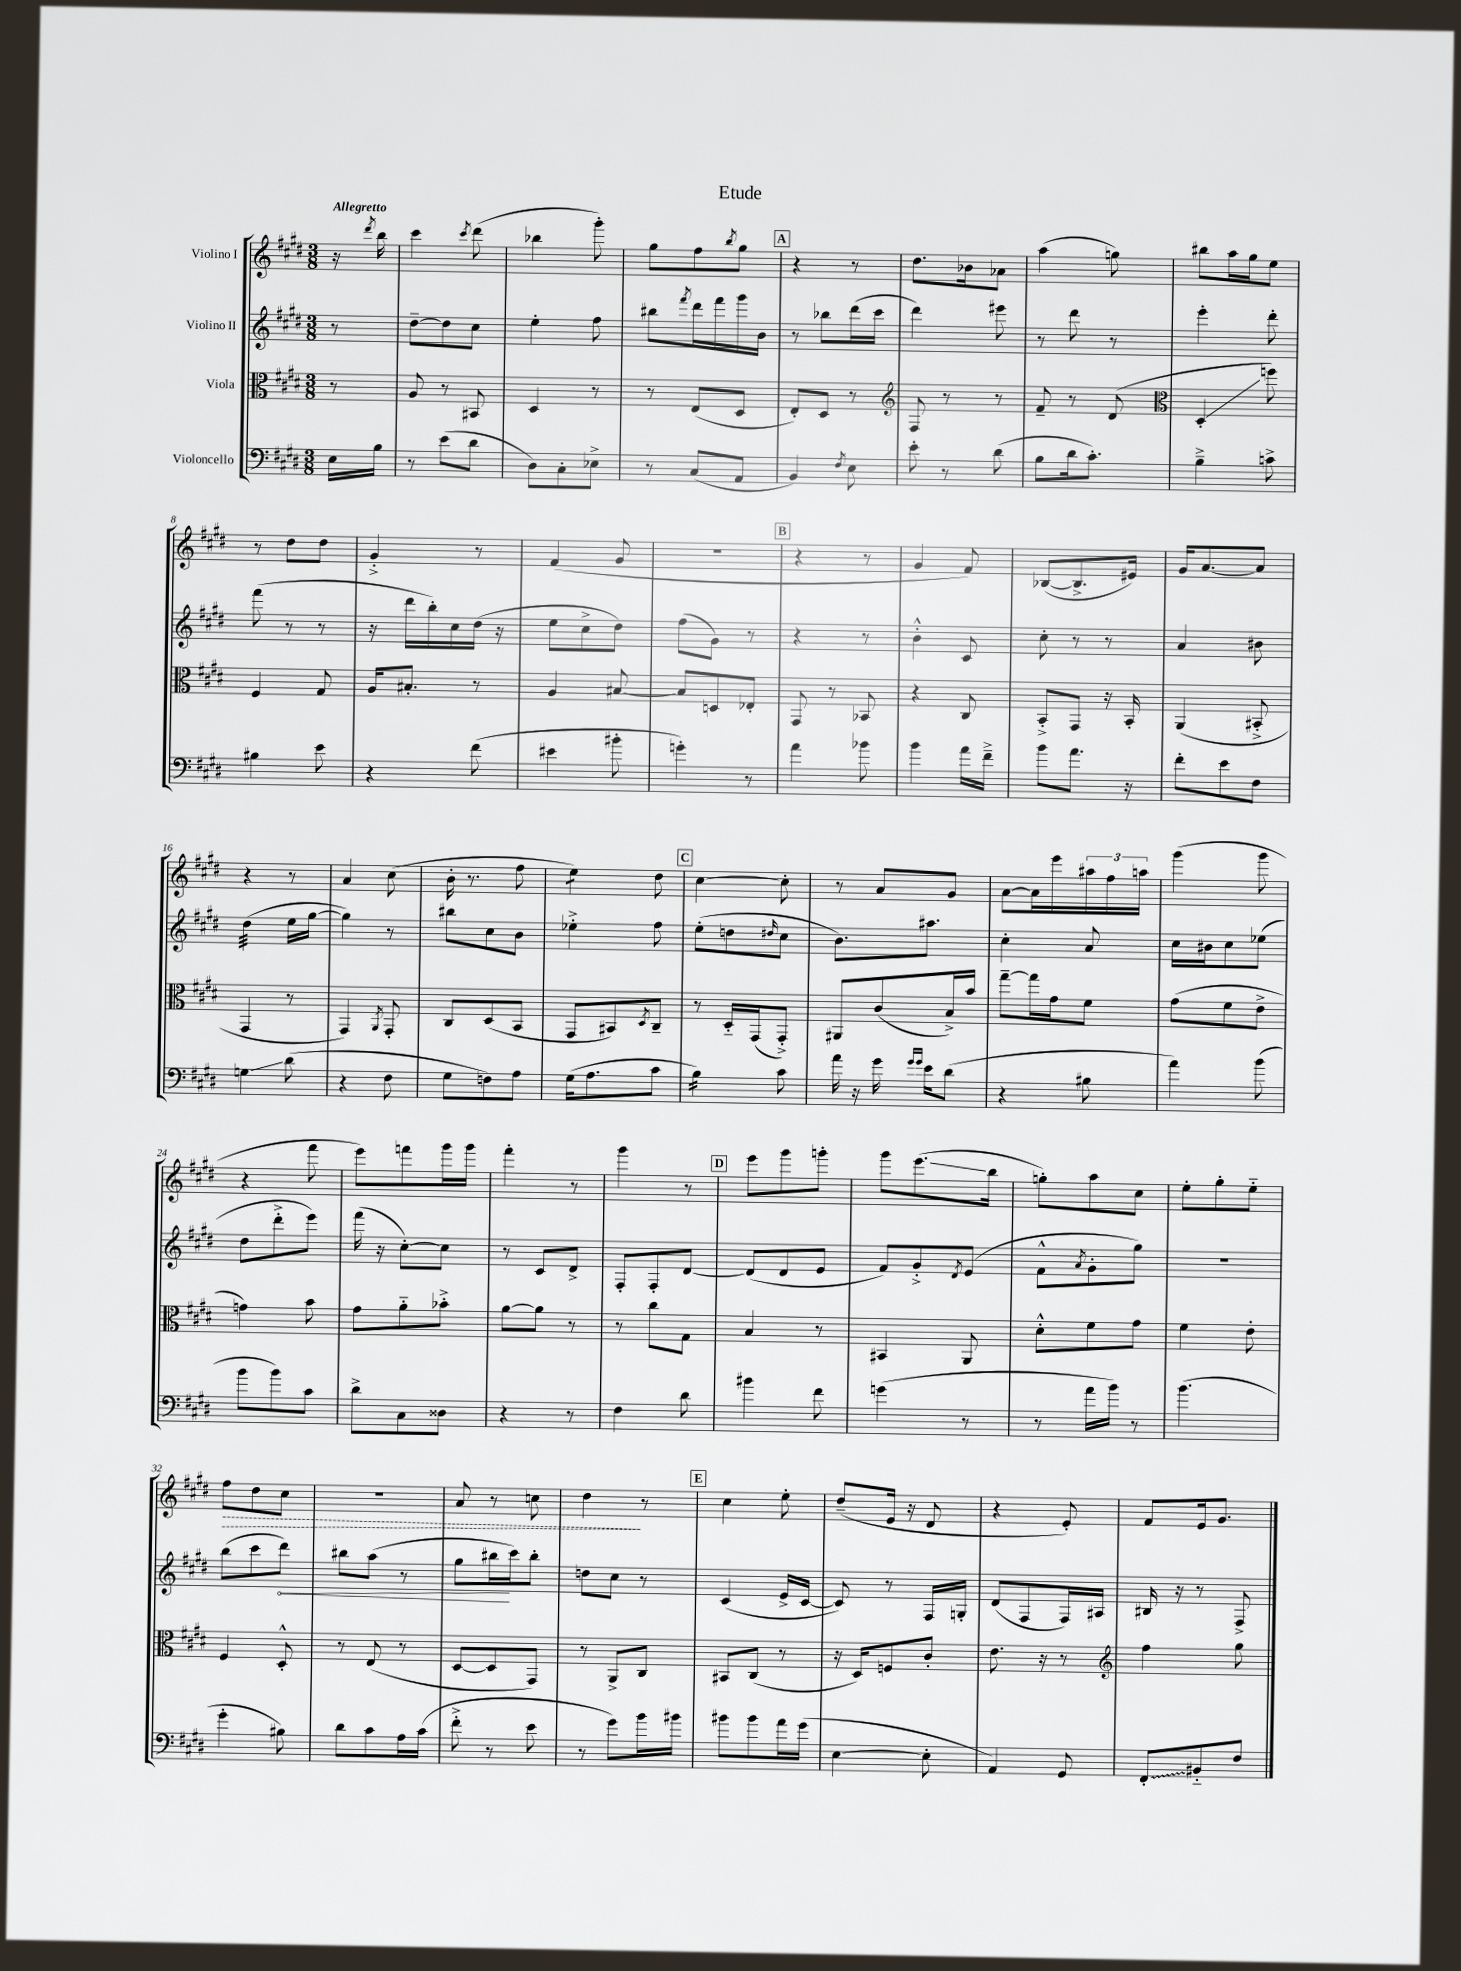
\header { title = "Etude" }
<<
\new StaffGroup <<
\new Staff = "s0" \with { instrumentName = "Violino I" } {
    \clef treble \key e \major \numericTimeSignature \time 3/8 \partial 8 \tempo "Allegretto"
    r16 \acciaccatura { dis'''8 } b''16 |
    cis'''4 \acciaccatura { cis'''8 } dis'''8( |
    bes''4 gis'''8-.) |
    gis''8 fis''8 \acciaccatura { b''8 } gis''8 |
    \mark \markup { \box "A" } r4 r8 |
    dis''8. bes'16 aes'8 |
    a''4( g''8) |
    bis''8 a''16 gis''16 e''8 |
    r8 dis''8 dis''8 |
    gis'4-.-> r8 |
    fis'4( gis'8 |
    R4. |
    \mark \markup { \box "B" } r4 r8 |
    gis'4 fis'8) |
    bes8~( bes8.-> eis'16) |
    gis'16 a'8.~ a'8 |
    r4 r8 |
    a'4 cis''8( |
    b'16-. r8. fis''8 |
    e''4:8) dis''8 |
    \mark \markup { \box "C" } cis''4~ cis''8-. |
    r8 a'8 gis'8 |
    a'8~ a'16 e'''16 \tuplet 3/2 { ais''16 fis''16 a''16 } |
    gis'''4( gis'''8 |
    r4 fis'''8 |
    e'''8) f'''8 gis'''16 gis'''16 |
    fis'''4-. r8 |
    gis'''4 r8 |
    \mark \markup { \box "D" } e'''8 gis'''8 g'''8-. |
    gis'''8 e'''8.\glissando( b''16 |
    g''8-.) a''8 cis''8 |
    e''8-. gis''8-. e''8-_ |
    \once \override Hairpin.style = #'dashed-line fis''8\> dis''8 cis''8 |
    R4. |
    a'8 r8 c''8 |
    dis''4\! r8 |
    \mark \markup { \box "E" } cis''4 e''8-. |
    dis''8--( e'16 r16 dis'8 |
    r4 e'8-.) |
    fis'8 e'16 gis'8. \bar "|." |
}
\new Staff = "s1" \with { instrumentName = "Violino II" } {
    \clef treble \key e \major \numericTimeSignature \time 3/8 \partial 8
    r8 |
    dis''8~-- dis''8 cis''8 |
    e''4-. fis''8 |
    bis''8 \acciaccatura { fis'''8 } dis'''16 fis'''16 gis'''16 b'16 |
    \mark \markup { \box "A" } r8 bes''8 dis'''16( cis'''16 |
    dis'''4) eis'''8 |
    r8 dis'''8 r8 |
    e'''4-. dis'''8-. |
    fis'''8( r8 r8 |
    r16 dis'''16 b''16-.) cis''16 dis''16( r16 |
    e''8 cis''8-> dis''8) |
    fis''8( gis'8) r8 |
    \mark \markup { \box "B" } r4 r8 |
    b'4-.-^ cis'8 |
    cis''8-. r8 r8 |
    a'4 bis'8 |
    dis''4:32( e''16 gis''16~ |
    gis''4) r8 |
    bis''8 cis''8 b'8 |
    ees''4-.-> fis''8 |
    \mark \markup { \box "C" } e''8-.( d''8 \grace { dis''16 } cis''8 |
    b'8.) ais''8. |
    cis''4-. a'8 |
    cis''16 bis'16 cis''8 ees''8( |
    dis''8 dis'''8-.-> e'''8) |
    fis'''16( r16 cis''8~-.) cis''8 |
    r8 cis'8 dis'8-> |
    fis8-. fis8-. dis'8~ |
    \mark \markup { \box "D" } dis'8( dis'8 e'8 |
    fis'8) gis'8-.-> \acciaccatura { dis'8 } e'8( |
    fis'8-^ \acciaccatura { a'8 } gis'8-. gis''8) |
    R4. |
    b''8( cis'''8 \once \override Hairpin.circled-tip = ##t dis'''8\<) |
    bis''8 a''8( r8 |
    gis''8 bis''16\! cis'''16) bis''8-. |
    d''8 cis''8 r8 |
    \mark \markup { \box "E" } cis'4( e'16-> cis'16~ |
    cis'8) r8 fis16 g16-. |
    dis'8( fis8 fis16) ais16 |
    bis16 r16 r8 fis8-> \bar "|." |
}
\new Staff = "s2" \with { instrumentName = "Viola" } {
    \clef alto \key e \major \numericTimeSignature \time 3/8 \partial 8
    r8 |
    a8 r8 bis,8 |
    dis4 r8 |
    r8 e8( dis8 |
    \mark \markup { \box "A" } e8-.) dis8 r8 |
    \clef treble fis8 r8 r8 |
    fis'8-- r8 dis'8( |
    \clef alto dis4-.\glissando f''8) |
    fis4 gis8 |
    a16 bis8.-. r8 |
    a4 bis8~ |
    bis8 d8 ees8-. |
    \mark \markup { \box "B" } gis,8 r8 bes,8 |
    r4 cis8 |
    b,8-.-> gis,8 r16 b,16-. |
    a,4( bis,8-.-> |
    gis,4 r8 |
    gis,4) \acciaccatura { a,8 } gis,8-. |
    cis8 dis8( b,8 |
    gis,8 bis,8) \acciaccatura { dis8 } cis8-- |
    \mark \markup { \box "C" } r8 dis16-_ gis,16( gis,8-.->) |
    ais,8 cis'8( b16->) b'16 |
    gis''8~-- gis''16 gis'16 fis'8 |
    gis'8( fis'8 e'8-> |
    g'4) b'8 |
    gis'8 a'8-_ bes'8-.-> |
    a'8~ a'8 r8 |
    r8 cis''8 gis8 |
    \mark \markup { \box "D" } b4 r8 |
    bis,4 a,8 |
    dis'8-.-^ fis'8 gis'8 |
    fis'4 e'8-. |
    fis4 dis8-.-^ |
    r8 e8( r8 |
    dis8~ dis8 gis,8) |
    r8 a,8-> cis8 |
    \mark \markup { \box "E" } bis,8 cis8( r8 |
    r16 dis16) f8 cis'8-. |
    e'8. r16 r8 |
    \clef treble fis''4 gis''8 \bar "|." |
}
\new Staff = "s3" \with { instrumentName = "Violoncello" } {
    \clef bass \key e \major \numericTimeSignature \time 3/8 \partial 8
    e16 b16 |
    r8 e'8( dis'8 |
    dis8) cis8-. ees8-> |
    r8 cis8( a,8 |
    \mark \markup { \box "A" } b,4) \acciaccatura { fis8 } e8 |
    e'8-. r8 dis'8( |
    b8 dis'16 cis'8.-.) |
    b4---> c'8-> |
    bis4 e'8 |
    r4 fis'8( |
    eis'4 bis'8-. |
    g'4-.) r8 |
    \mark \markup { \box "B" } a'4 bes'8 |
    b'4 a'16 fis'16---> |
    b'8 a'8. r16 |
    fis'8-. e'8 fis8 |
    g4\glissando dis'8( |
    r4 fis8 |
    gis8 f8) a8 |
    gis16( a8. cis'8 |
    \mark \markup { \box "C" } b4:16) cis'8 |
    a'16 r16 gis'16 \grace { gis'16 gis'16 } e'16 dis'8( |
    r4 bis8 |
    a'4) b'8( |
    b'8 b'8) cis'8 |
    dis'8-> cis8 disis8 |
    r4 r8 |
    fis4 dis'8 |
    \mark \markup { \box "D" } bis'4 fis'8 |
    g'4( r8 |
    r8 a'16 b'16) r8 |
    b'4.( |
    gis'4-. bis8) |
    dis'8 cis'8 a16 cis'16( |
    fis'8-.-> r8 e'8 |
    r8 gis'8) b'16 bis'16 |
    \mark \markup { \box "E" } bis'8 bis'8 a'16 gis'16( |
    e4~ e8-. |
    a,4) gis,8 |
    \once \override Glissando.style = #'zigzag fis,8-.\glissando bis,8-_ fis8 \bar "|." |
}
>>
>>
